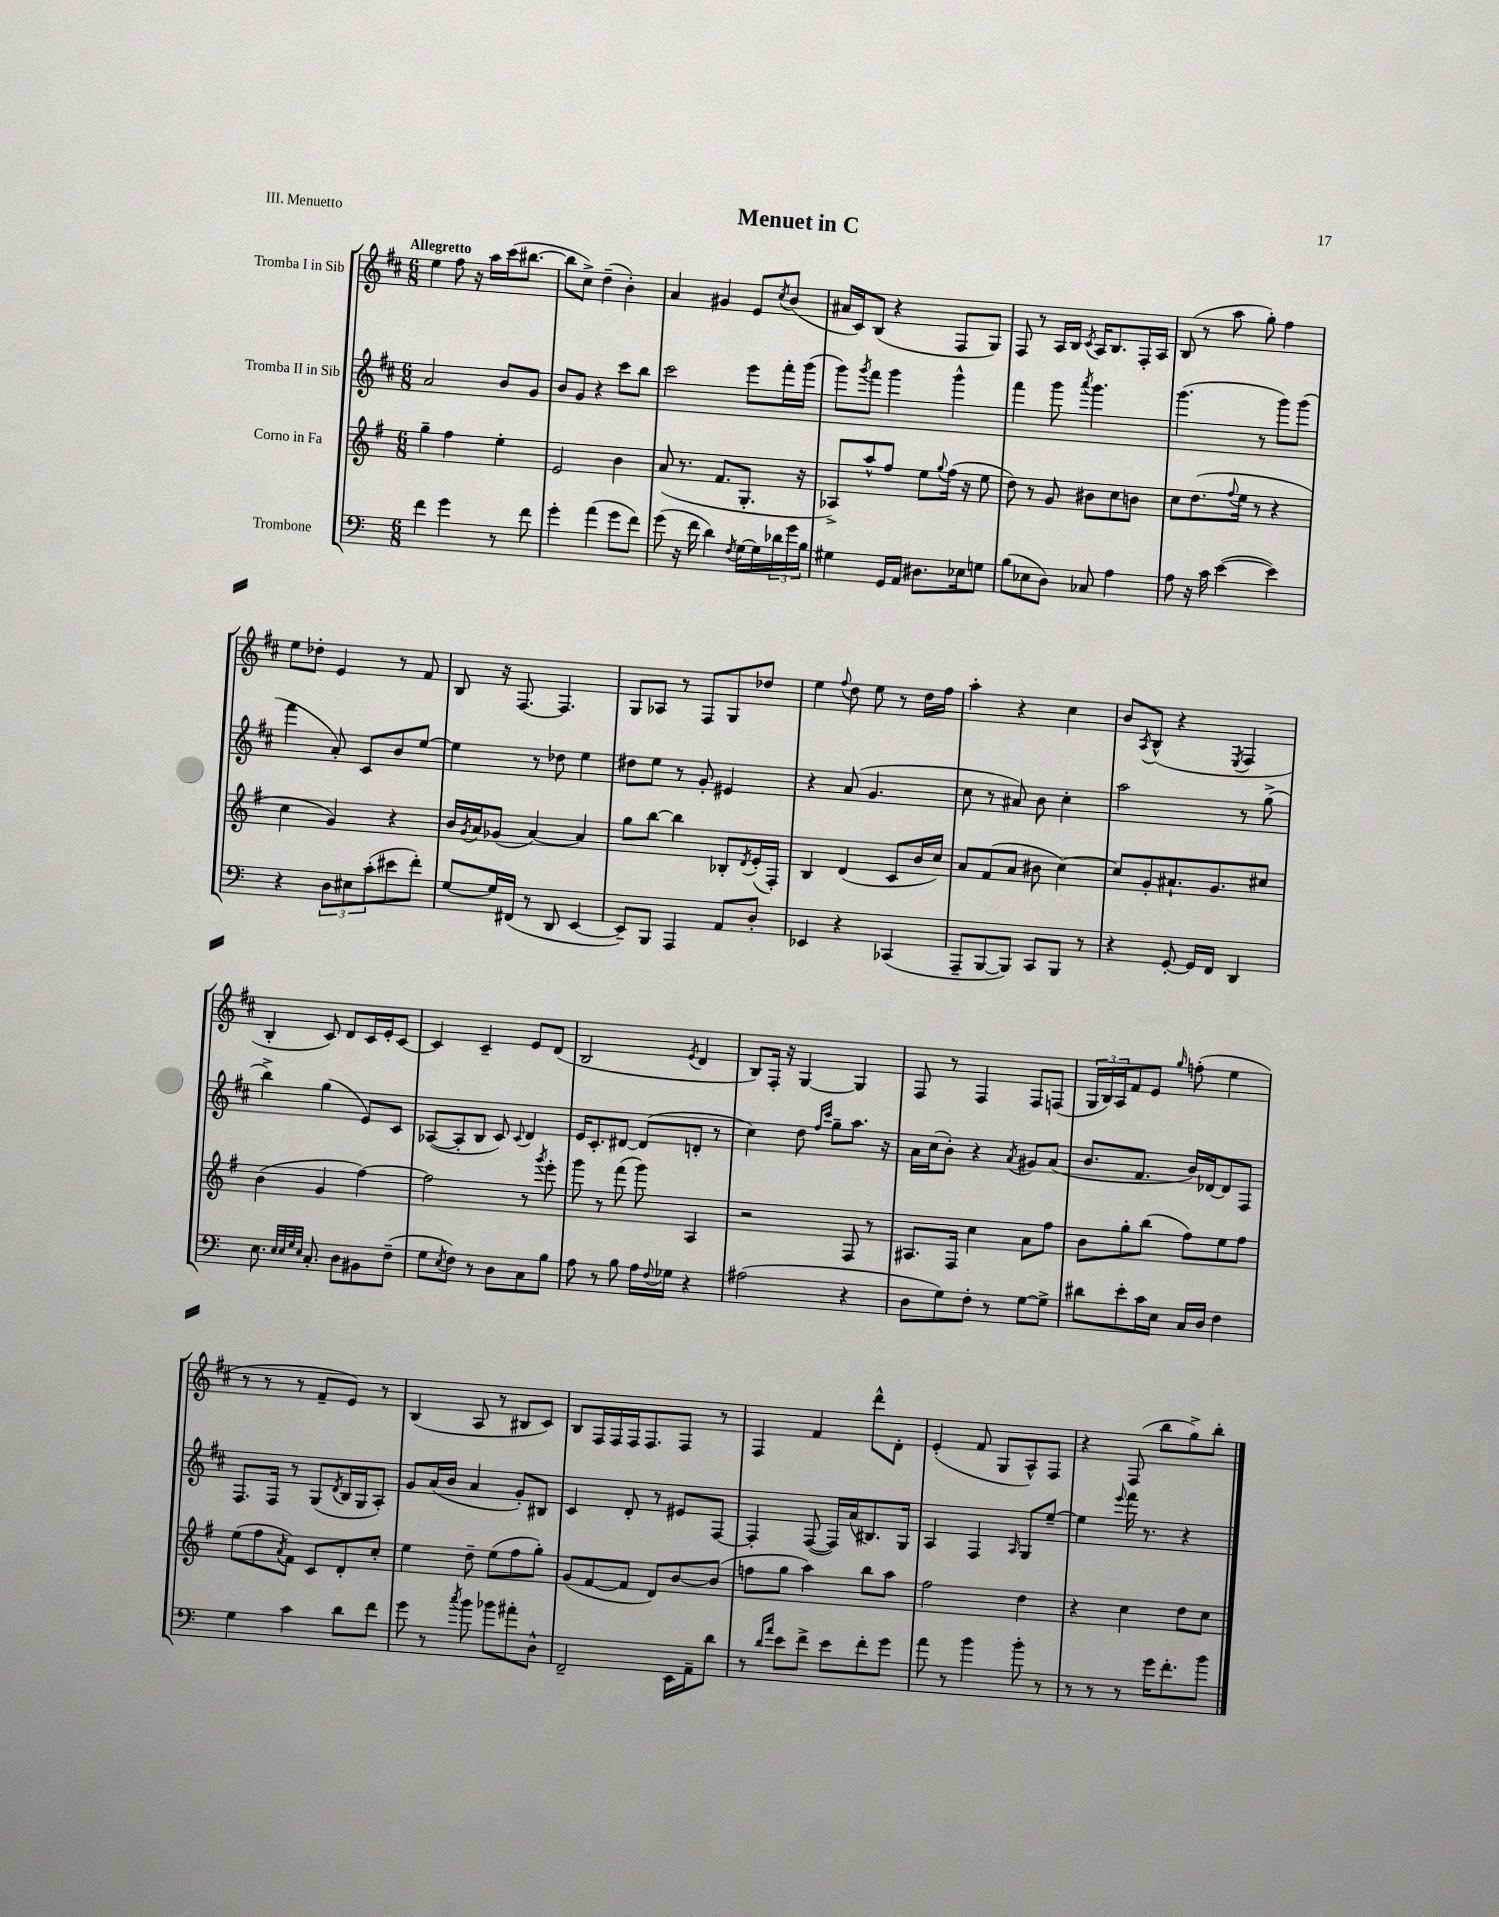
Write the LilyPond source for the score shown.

\header { title = "Menuet in C" piece = "III. Menuetto" }
<<
\new StaffGroup <<
\new Staff = "s0" \with { instrumentName = "Tromba I in Sib" } {
    \clef treble \key d \major \numericTimeSignature \time 6/8 \tempo "Allegretto"
    e''4 fis''8 r16 a''16 cis'''16( bis''8.~ |
    bis''8 cis''8->) d''4--( b'4-.) |
    a'4 gis'4 e'8 \acciaccatura { cis''8 } b'8( |
    ais'16 cis'16) b8( r4 fis8 g8) |
    fis8 r8 a16 b16 \acciaccatura { cis'8 } a16 b8. fis16-. a16 |
    b8( r8 a''8 g''8-.) fis''4 |
    e''8 des''8-. e'4 r8 fis'8 |
    b8 r16 fis8.~ fis4. |
    g8 aes8 r8 fis8 g8 des''8 |
    e''4 \appoggiatura { fis''8 } d''8 e''8 r8 d''16 fis''16 |
    a''4-. r4 cis''4 |
    b'8 \acciaccatura { a8 } b8-^( r4 \acciaccatura { e8 } fis4 |
    b4-. cis'8) d'8 cis'16 e'16-. cis'8~ |
    cis'4 cis'4-- e'8 d'8( |
    b2 \acciaccatura { e'8 } d'4 |
    b8) fis16-. r16 g4~ g4 |
    fis8 r8 fis4 fis8 f8( |
    \tuplet 3/2 { g16 b16) a16 } fis'8 e'8 \grace { g''16 } f''8-.( e''4 |
    r8 r8 r8 fis'8-- e'8) r8 |
    b4( a8 r8 bis8 cis'8) |
    b8 fis16 fis16 fis16 fis8. fis8 r8 |
    fis4 fis'4 d'''8-^ d'8-. |
    e'4-.( fis'8 g8 a8-^) fis8 |
    r4 fis8( b''8 g''8->) b''8-. \bar "|." |
}
\new Staff = "s1" \with { instrumentName = "Tromba II in Sib" } {
    \clef treble \key d \major \numericTimeSignature \time 6/8
    a'2 b'8 g'8 |
    b'8 g'8 r4 cis'''8 b''8 |
    cis'''2 e'''8 fis'''16-. g'''16( |
    g'''8) \acciaccatura { g'''8 } fis'''8 g'''4 g'''4-^ |
    fis'''4 g'''8 \acciaccatura { a'''8 } g'''4. |
    g'''4.( r8 g'''8) g'''8( |
    fis'''4 a'8-.) cis'8 b'8 e''8~ |
    e''4 r8 des''8 e''4 |
    dis''8 e''8 r8 g'8-. eis'4 |
    r4 a'8( g'4. |
    cis''8 r8 ais'8) b'8 cis''4-. |
    a''2 r8 g''8->( |
    b''4->) g''4( e'8) cis'8 |
    aes8~( aes8-. b8 cis'8) \appoggiatura { cis'8 } d'4 |
    e'16 cis'8.-. dis'8~ dis'8( d'8-. r8 |
    cis''4) d''8 \grace { fis''16 cis'''16 } g''8-- a''8. r16 |
    a'16 cis''16( b'8-.) r4 \acciaccatura { a'8 } gis'8 a'8( |
    b'8. fis'8. b'16) des'16~ des'8 fis8 |
    fis8. fis16 r8 g8( \acciaccatura { d'8 } b16 g16 a8-.) |
    g'8 a'16( b'16 a'4 g'8-.) bis8 |
    cis'4 d'8-. r8 eis'8 fis8~ |
    fis4-. fis8~( fis16) a'16( bis8.) g16 |
    a4 fis4 \grace { a16 } g8 e''8~-- |
    e''4 \appoggiatura { e'''8 } fis'''16 r8. r4 \bar "|." |
}
\new Staff = "s2" \with { instrumentName = "Corno in Fa" } {
    \clef treble \key g \major \numericTimeSignature \time 6/8
    g''4-- fis''4 e''4-. |
    e'2 b'4 |
    a'8( r8. fis'8. g8.-. r16 |
    aes8->) a''8-^ fis''8 e''8 \appoggiatura { g''8 } fis''16( r16 e''8 |
    d''8) r8 g'8 bis'8 c''8 b'8 |
    c''8 d''8.( \appoggiatura { fis''8 } e''16 r8 r4 |
    c''4 g'4) r4 |
    b'16 \acciaccatura { g'8 } a'16 ges'8( a'4~) a'4 |
    g''8 b''8~ b''4 bes8-. \acciaccatura { d'8 } e'16-.( fis16-.) |
    b4 d'4( c'8 b'16 c''16) |
    a'8 fis'8( a'8 bis'8 c''4~) |
    c''8 g'8-. ais'8.-! g'8. cis''8 |
    b'4( g'4 fis''4~) |
    fis''2 r8 \acciaccatura { g'''8 } e'''8-. |
    g'''8 r8 fis'''8( g'''8) a4 |
    r2 fis8 r8 |
    ais8. fis16 c''4 a'8 fis''8 |
    b'8 g''8-. b''8( fis''8) e''8 fis''8 |
    e''8( fis''8 \acciaccatura { a'8 } fis'8) c'8 d'8-. c''8-. |
    e''4 d''8-- e''8( fis''8 g''8-.) |
    g'8( fis'8~ fis'8 d'8) b'8~ b'8( |
    f''8 g''8 a''4) b''8 a''8 |
    fis''2 d''4 |
    r4 c''4 d''8 c''8 \bar "|." |
}
\new Staff = "s3" \with { instrumentName = "Trombone" } {
    \clef bass \key c \major \numericTimeSignature \time 6/8
    f'4 g'4 r8 f'8 |
    g'4-. a'4( g'8 f'8) |
    g'8( r16 f'16 d'4) \acciaccatura { f8 } g16~ g16 \tuplet 3/2 { des'16 g'16 b16 } |
    gis4 g,16 a,16 dis8. ees16 g8 |
    b8( ees8 d8) ces8 a4 |
    a8 r16 c'16 e'4~( e'4) |
    r4 \tuplet 3/2 { d8 eis8 c'8-.( } eis'8 f'8-.) |
    g8~ g16 fis,16( r8 d,8 e,4~ |
    e,8--) b,,8 a,,4 a,8 d8-. |
    ees,4 r4 ces,4( |
    a,,8-- b,,8~ b,,8) c,8 b,,8 r8 |
    r4 g,8~-. g,16 f,16 d,4 |
    e8. \grace { e32 e32 g32 e32 } c8.-. d8 bis,8 f8--( |
    g8 \acciaccatura { e8 } f8) r8 d8 c8 b8 |
    a8 r8 b8 a16 \appoggiatura { f8 } ges16 r4 |
    ais2( r4 |
    d8 g8) f8-. r8 g8~ g8-> |
    dis'8 e'8-. c'16 e16 c16 d16 f4 |
    g4 c'4 d'8 f'8 |
    g'8 r8 \acciaccatura { c''8 } b'8 bes'8 ais'8-. d8-^ |
    f,2-- e,16 a,16-- d'8 |
    r8 \grace { d'16 a'16 } e'8 f'8-> e'8 f'8-. g'8 |
    a'8 r8 b'4 b'8-. r8 |
    r8 r8 r8 g'16 f'8.-. b'8 \bar "|." |
}
>>
>>
\layout { \context { \Score \remove "Bar_number_engraver" } }
